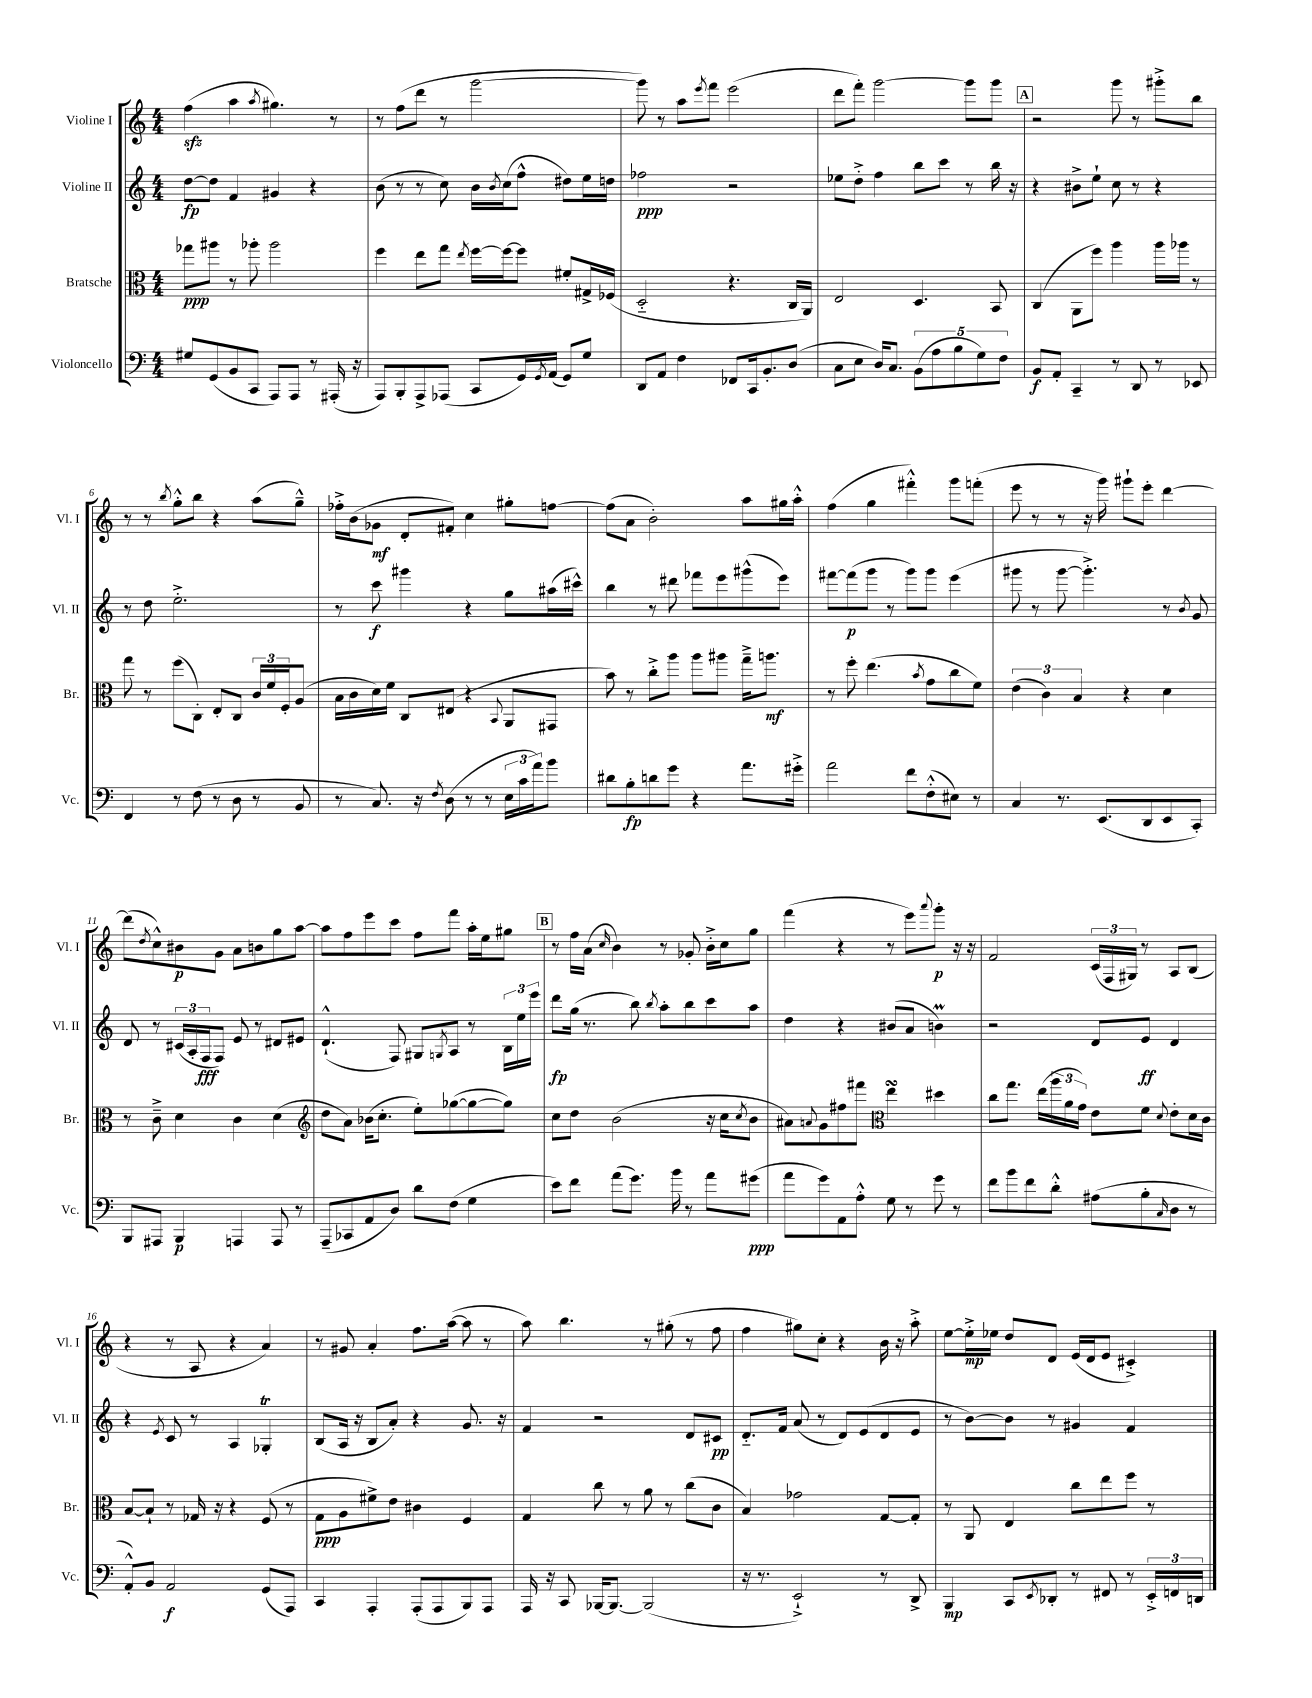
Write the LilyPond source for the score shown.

<<
\new StaffGroup <<
\new Staff = "s0" \with { instrumentName = "Violine I" shortInstrumentName = "Vl. I" } {
    \clef treble \key c \major \numericTimeSignature \time 4/4
    f''4\sfz( a''4 \acciaccatura { a''8 } gis''4.) r8 |
    r8 f''8( d'''8 r8 g'''2~ |
    g'''8) r8 a''8 \acciaccatura { e'''8 } f'''8 e'''2( |
    d'''8 f'''8-.) g'''2~ g'''8 g'''8 |
    \mark \markup { \box "A" } r2 g'''8 r8 gis'''8-.-> b''8 |
    r8 r8 \acciaccatura { b''8 } g''8-.-^ b''8 r4 a''8( g''8---^) |
    fes''16-.-> b'16( ges'8\mf d'8-. fis'8-.) c''4 gis''8-. f''8~ |
    f''8( a'8 b'2-.) a''8 gis''16 a''16-.-^ |
    f''4( g''4 fis'''4-.-^) g'''8 f'''8-.( |
    e'''8 r8 r8 r16 g'''16) gis'''8-! e'''8-. d'''4~ |
    d'''8( \acciaccatura { d''8 } c''8-^) bis'8\p g'8 a'8 b'8 g''8 a''8~ |
    a''8 f''8 e'''8 c'''8 f''8 f'''8 a''16-. e''16 gis''8 |
    \mark \markup { \box "B" } r8 f''16 a'16( \grace { c''16 } b'4) r8 ges'8-. b'16-.-> c''16 g''8 |
    f'''4( r4 r8 e'''8) \appoggiatura { a'''8 } g'''8-.\p r16 r16 |
    f'2 \tuplet 3/2 { c'16( f16 gis16) } r8 a8 b8( |
    r4 r8 a8 r4 a'4) |
    r8 gis'8 a'4-. f''8. a''16~( a''8 r8 |
    a''8) b''4. r8 gis''8-.( r8 f''8 |
    f''4 gis''8) c''8-. r4 b'16 r16 a''8-.-> |
    e''8~ e''16-.->\mp ees''16 d''8 d'8 e'16( d'16 e'8 cis'4-.->) \bar "|." |
}
\new Staff = "s1" \with { instrumentName = "Violine II" shortInstrumentName = "Vl. II" } {
    \clef treble \key c \major \numericTimeSignature \time 4/4
    d''8~\fp d''8 f'4 gis'4 r4 |
    b'8( r8 r8 c''8) b'16 \acciaccatura { b'8 } c''16( f''8-^ dis''8) e''16 d''16 |
    fes''2\ppp r2 |
    ees''8 d''8-.-> f''4 b''8 c'''8 r8 b''16 r16 |
    \mark \markup { \box "A" } r4 bis'8-> e''8-! c''8 r8 r4 |
    r8 d''8 e''2.-.-> |
    r8 c'''8\f gis'''4 r4 g''8 ais''16( cis'''16-^) |
    b''4 r8 dis'''8 fes'''8 e'''8 gis'''8-^( e'''8) |
    fis'''8~ fis'''8\p( g'''8 r8 g'''8) g'''8 e'''4( |
    gis'''8 r8 gis'''8~ gis'''4.-.->) r8 \acciaccatura { b'8 } g'8 |
    d'8 r8 \tuplet 3/2 { cis'16( a16-. f16\fff } f8) e'8 r8 dis'8 eis'8 |
    d'4.-!-^( f8) gis8 \acciaccatura { g8 } a8 r8 \tuplet 3/2 { b16 e''16 e'''16 } |
    \mark \markup { \box "B" } d'''8\fp g''16( r8. b''8) \acciaccatura { b''8 } a''8-. b''8 c'''8 a''8 |
    d''4 r4 bis'8( a'8 b'4\prall) |
    r2 d'8 e'8\ff d'4 |
    r4 \acciaccatura { e'8 } c'8 r8 a4 ges4-.\trill |
    b8( a16 r16 b8 a'8-.) r4 g'8. r16 |
    f'4 r2 d'8 cis'8\pp |
    d'8.-_ f'16 a'8( r8 d'8) e'8( d'8 e'8 |
    r8 b'8~) b'8 r8 gis'4 f'4 \bar "|." |
}
\new Staff = "s2" \with { instrumentName = "Bratsche" shortInstrumentName = "Br." } {
    \clef alto \key c \major \numericTimeSignature \time 4/4
    ges''8\ppp ais''8 r8 aes''8-. aes''2 |
    f''4 e''8 g''8 \acciaccatura { e''8 } f''16~ f''16~ f''8 fis'8-. gis16-> fes16( |
    d2-_ r4. c16 a,16) |
    e2 d4. b,8 |
    \mark \markup { \box "A" } c4( a,8 f''8) a''4 a''16 aes''16 r8 |
    g''8 r8 f''8( c8-.) e8-. c8 \tuplet 3/2 { c'16 f'16 f16-. } a8( |
    b16 c'16 d'16) f'16 c8 eis8( r4 \appoggiatura { b,8 } a,8 gis,8 |
    b'8) r8 c''8-.-> a''8 a''8 ais''8 g''16---> a''8.\mf |
    r8 f''8-. e''4.( \acciaccatura { b'8 } g'8 c''8 f'8) |
    \tuplet 3/2 { e'4( c'4) b4 } r4 d'4 |
    r8 c'8---> d'4 c'4 d'4( |
    \clef treble d''8 a'8) bes'16( c''8.-. e''8-.) ges''8~( ges''8~ ges''8) |
    \mark \markup { \box "B" } c''8 d''8 b'2( r16 c''16 \acciaccatura { c''8 } b'8 |
    ais'8) \appoggiatura { a'8 } g'8 fis''8 fis'''8 \clef alto e''4\turn dis''4 |
    c''8 g''8. e''16( \tuplet 3/2 { a''16 a'16 g'16) } e'8 f'8 \appoggiatura { d'8 } e'8-. d'16 c'16 |
    b8~ b8-! r8 ges16 r16 r4 f8( r8 |
    g8\ppp a8 fis'8->) e'8 cis'4 f4 |
    g4 c''8 r8 a'8 r8 c''8( c'8 |
    b4) ges'2 g8~ g8-. |
    r8 a,8 e4 c''8 e''8 f''8 r8 \bar "|." |
}
\new Staff = "s3" \with { instrumentName = "Violoncello" shortInstrumentName = "Vc." } {
    \clef bass \key c \major \numericTimeSignature \time 4/4
    gis8 g,8( b,8 c,8 a,,8) a,,8 r8 ais,,16-.( r16 |
    a,,8) b,,8-. a,,8-> aes,,8( c,8 g,16) \acciaccatura { g,8 } a,16( g,8) g8 |
    d,8 a,8 f4 fes,8 c,16 b,8.-. d8( |
    c8 e8 d16) c8. \tuplet 5/4 { b,8( a8 b8 g8) f8 } |
    \mark \markup { \box "A" } b,8\f a,8-. c,4-- r8 d,8 r8 ees,8 |
    f,4 r8 f8( r8 d8 r8 b,8 |
    r8 c8.) r16 \acciaccatura { f8 } d8( r8 r8 \tuplet 3/2 { e16 c'16 a'16) } b'8 |
    dis'8 b8-.\fp d'8 g'8 r4 a'8. gis'16-.-> |
    a'2 f'8 f8-.-^( eis8) r8 |
    c4 r8. e,8.( d,8 e,8 c,8-.) |
    b,,8 ais,,8 b,,4\p a,,4 a,,8 r8 |
    a,,8--( ces,8 a,8 d8) d'8 f8( g4 |
    \mark \markup { \box "B" } e'8) f'8 a'8( g'8.) b'16 r8 a'8 gis'8\ppp( |
    a'8 g'8) a,8 a8-.-^ g8 r8 g'8 r8 |
    f'8 b'8 f'8 d'8-.-^ ais8( b8-. \grace { c16 } d8 r8 |
    a,8-.-^) b,8 a,2\f g,8( a,,8) |
    c,4 a,,4-. a,,8-.( a,,8 b,,8) a,,8 |
    a,,16 r16 c,8 bes,,16~ bes,,8.~ bes,,2( |
    r16 r8. e,2-!->) r8 d,8-> |
    b,,4\mp c,8 \acciaccatura { e,8 } des,8-. r8 fis,8 r8 \tuplet 3/2 { e,16-.-> f,16 d,16 } \bar "|." |
}
>>
>>
